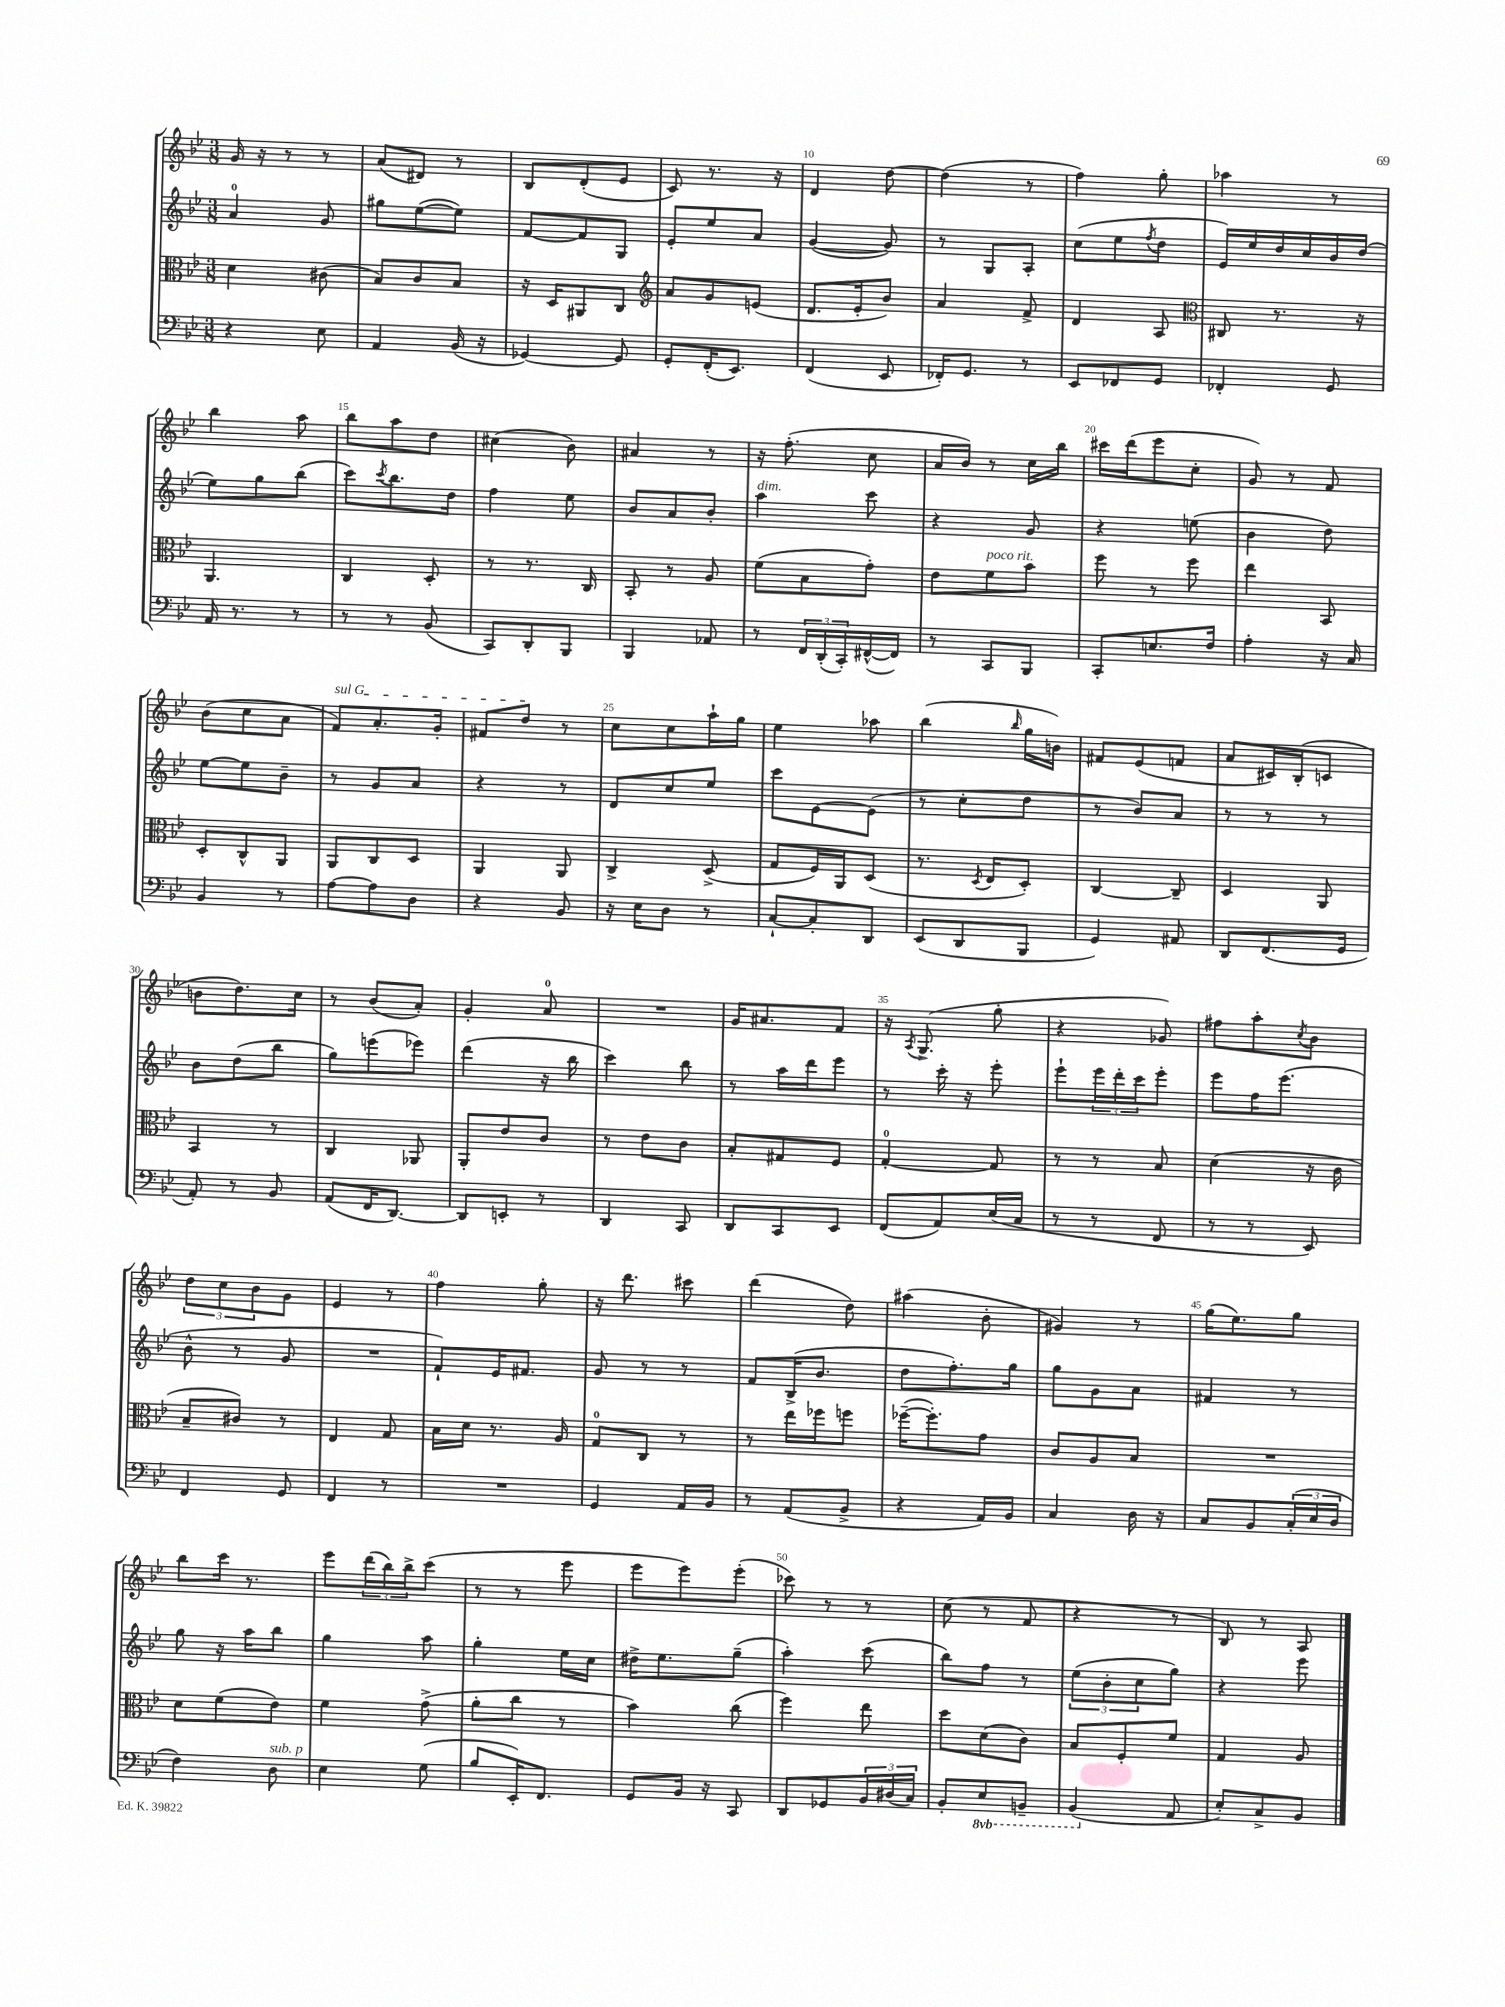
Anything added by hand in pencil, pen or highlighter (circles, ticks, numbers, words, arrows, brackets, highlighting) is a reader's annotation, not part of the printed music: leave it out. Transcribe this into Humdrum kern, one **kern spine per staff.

**kern	**kern	**kern	**kern
*staff4	*staff3	*staff2	*staff1
*clefF4	*clefC3	*clefG2	*clefG2
*k[b-e-]	*k[b-e-]	*k[b-e-]	*k[b-e-]
*M3/8	*M3/8	*M3/8	*M3/8
4r	4d\	4a/	16g/
.	.	.	16r
.	.	.	8r
8E-\	(8c#\	8g/	8r
=	=	=	=
4AA/	8B-/L)	8gg#\L	(8a/L
.	8c/	([8ee-\	8d#/J)
(16BB-/	8B-/J	8ee-\]J)	8r
16r	.	.	.
=	=	=	=
[4GG-/)	16r	[8f/L	8B-/L
.	16D/LK	.	.
.	8AA#/	8f/]	(8d'/
8GG-/]	8C/J	8G/J	8e-/J
=	=	=	=
*	*clefG2	*	*
8GG'/L	8a/L	8e-'/L	8c/)
(16FF'/K	8g/	8ee-/	8.r
8.EE-/J)	.	.	.
.	(8e/J	8a/J	.
.	.	.	16r
=	=	=	=
(4FF/	8.d/L	([4g/	4d/
.	16e-'/k	.	.
8EE-/	8b-/J)	8g/])	[8dd\
=	=	=	=
16FF-'/LK)	4a/	8r	(4dd\]
8.GG/J	.	.	.
.	.	8G/L	.
8r	8f^/	8A'/J	8r
=	=	=	=
8EE-/L	4d/	(8cc\L	4ff\)
8FF-/	.	8ee-\	.
.	.	8qff/	.
8GG/J	8A/	8dd\J	8gg'\
=	=	=	=
*	*clefC3	*	*
4FF-'/	8C#/	16e-/LL)	4aa-\
.	.	16ee-/	.
.	8.r	16dd/	.
.	.	16cc/	.
8GG/	.	16b-/	8r
.	16r	(16dd/JJ	.
=	=	=	=
16AA/	4.AA/	8ee-\L)	4bb-\
8.r	.	.	.
.	.	8gg\	.
8r	.	(8bb-\J	8aa\
=	=	=	=
8r	4C/	8ccc\L)	8bb-\L
.	.	8qccc/	.
8r	.	8.bb-\	8aa\
(8BB-/	8D'/	.	8dd\J
.	.	16dd\Jk	.
=	=	=	=
8CC/L)	8r	4ff\	(4cc#\
8DD'/	8.r	.	.
8BBB-/J	.	8ee-\	8b-\)
.	16C/	.	.
=	=	=	=
4BBB-/	8BB-'/	8b-/L	4a#/
.	8r	8a/	.
8AA-/	8A/	8b-'/J	8r
=	=	=	=
8r	(8f\L	4aa\	16r
.	.	.	(8.ff'\
24FF/LL	8B-\	.	.
(24DD'/	.	.	.
24CC'/)	.	.	.
([16FF#^^/	8g'\J)	8ccc\	8cc\
16FF#/]JJ)	.	.	.
=	=	=	=
8r	8e-\L	4r	16a/LL
.	.	.	16b-/JJ)
8CC/L	8f\	.	8r
8BBB-/J	8b-\J	8g/	16cc\LL
.	.	.	16bb-\JJ
=	=	=	=
8CC'/L	8ff\	4r	16ccc#\LL
.	.	.	(16ddd\J
8.E/	8r	.	8eee-\
.	8ff\	(8ee\	8cc'\J
16F/Jk	.	.	.
=	=	=	=
4A'\	4ee-\	4b-\	8g/)
.	.	.	8r
16r	8BB-/	8dd\)	8f/
16C/	.	.	.
=	=	=	=
4BB-/	8D'/L	[8ee-\L	(8b-\L
.	8C^^/	8ee-\]	8cc\
8r	8AA/J	8b-~\J	8a\J
=	=	=	=
[8A\L	8AA/L	8r	8f/L)
8A\]	8C/	8g/L	8.a'/
8D\J	8D/J	8a/J	.
.	.	.	16g'/Jk
=	=	=	=
4r	4AA/	4r	8f#/L
.	.	.	8dd/J
8BB-/	8AA/	8r	8r
=	=	=	=
16r	4C^/	8d/L	8cc\L
16E-\LK	.	.	.
8D\J	.	8cc/	8cc\
8r	(8D^/	8ee-/J	16aa`\L
.	.	.	16gg\JJ
=	=	=	=
[8C`/L	8G/L	8ccc\L	4ee-\
8C'/]	16F/L)	[8e-\	.
.	16AA/J	.	.
8DD/J	(8D/J	(8e-\]J	8aa-\
=	=	=	=
(8EE-/L	8.r	8r	(4bb-\
8DD/	.	8cc'\L	.
.	8qD/	.	.
.	16E-/LK	.	.
.	.	.	16qqbb-/
8BBB-/J	8D'/J)	8dd\J	16gg\LL
.	.	.	16b\JJ)
=	=	=	=
4GG/)	[4C/	8r	8f#/L
.	.	8b-/L)	(8e-/
8AA#/	8C~/]	8a/J	8f/J
=	=	=	=
8DD/L	4D/	8r	8a/L
(8.FF/	.	8r	16c#/L)
.	.	.	(16B-'/J
.	8AA/	8r	8c/J
16GG/Jk	.	.	.
=	=	=	=
8AA'/)	4BB-/	8b-\L	8b\L
8r	.	(8dd\	8.dd\)
8BB-/	8r	8bb-\J	.
.	.	.	16cc\Jk
=	=	=	=
(8AA/L	4C/	8gg\L)	8r
16FF/K	.	(8eee\	(8b-/L
[8.DD/J)	.	.	.
.	8AA-/	8eee-\J)	8a'/J)
=	=	=	=
8DD/]L	8AA'/L	(4ddd\	4g'/
8EE'/J	8e-/	.	.
8r	8c/J	16r	8a/
.	.	16bb-\	.
=	=	=	=
4DD/	8r	4ccc\)	4.r
.	8e-\L	.	.
8CC/	8c\J	8bb-\	.
=	=	=	=
8DD/L	8B-'/L	8r	16g/LK
.	.	.	8.a#/
8CC/	8G#/	16aa\LL	.
.	.	16ddd\J	.
8EE-/J	8F/J	8eee-\J	8f/J
=	=	=	=
(8FF/L	[4G'/	8r	16r
.	.	.	8qA/
.	.	.	(8.G^/
8AA/)	.	16ccc'\	.
.	.	16r	.
(16E-/L	8G/]	8eee-'\	8gg'\
16C/JJ	.	.	.
=	=	=	=
8r	8r	8eee-`\L	4r
8r	8r	24eee-\L	.
.	.	24ddd'\	.
.	.	24ccc\J	.
8FF/	8B-/	8eee-'\J	8g-/)
=	=	=	=
8r	(4d\	8eee-\L	8ff#\L
8r	.	16ff\K	8aa'\
.	.	(8.eee-\J	.
.	.	.	8qcc/
8EE-/)	16r	.	8b-\J
.	16c\	.	.
=	=	=	=
4FF/	8B-~/L	8b-^^\	12dd\L
.	.	.	12cc\
.	8c#/J)	8r	.
.	.	.	12b-\
8GG/	8r	8g/	8g\J
=	=	=	=
4FF/	4E-/	4.r	4e-/
8r	8G/	.	8r
=	=	=	=
4.r	16B-\LL	8f`/L)	4ff\
.	16d\JJ	.	.
.	8.r	16e-/K	.
.	.	8.f#/J	.
.	.	.	8gg'\
.	16A/	.	.
=	=	=	=
4GG/	8G/L	8g/	16r
.	.	.	8.ddd\
.	8C/J	8r	.
16AA/LL	8r	8r	8ccc#\
16BB-/JJ	.	.	.
=	=	=	=
8r	8r	8f/L	(4ddd\
(8AA/L	16ee-\LL	(16B-^/K	.
.	16ff-\J	8.b-/J	.
8BB-^/J	8ff\J	.	8dd\)
=	=	=	=
4r	([16ff-~\LK	8dd\L	(4aa#\
.	8.ff-'\])	.	.
.	.	8.ff'\)	.
16AA/LL)	8g\J	.	8b-'\
16BB-/JJ	.	16gg\Jk	.
=	=	=	=
4C/	8c/L	8gg\L	4g#/)
.	8A/	8g\	.
16D\	8B-/J	8a\J	8r
16r	.	.	.
=	=	=	=
8C/L	4.r	4f#/	(16gg\LK
.	.	.	8.ee-\)
8BB-/	.	.	.
(24C'/L	.	8r	8gg\J
24E-/	.	.	.
24D/JJ	.	.	.
=	=	=	=
4F\)	8d\L	8gg\	8bb-\L
.	(8f\	16r	16ccc\Jk
.	.	16aa\LK	8.r
8D\	8e-\J)	8bb-\J	.
=	=	=	=
4E-\	4f\	4gg\	8eee-\L
.	.	.	(24ddd\L
.	.	.	24bb-\)
.	.	.	24bb-^\J
(8G\	(8g^\	8aa\	(8ccc\J
=	=	=	=
8B-/L	8a'\L	4gg'\	8r
16EE-'/K)	8cc\J	.	8r
8.FF/J	.	.	.
.	8r	16ee-\LL	8eee-\
.	.	16cc\JJ	.
=	=	=	=
8GG/L	4b-\)	16dd#^\LK	8eee-\L
.	.	8.ee-\	.
16BB-/Jk	.	.	8eee-\)
16r	.	.	.
8CC/	(8cc\	(8gg~\J	(8eee-'\J
=	=	=	=
8DD/L	4ff\)	4aa'\)	8ccc-\)
8GG-/	.	.	8r
24BB-/L	8ee-\	(8ccc\	8r
(24D#/	.	.	.
24C/JJ)	.	.	.
=	=	=	=
8BB-'/L	8dd\L	8bb-\L)	(8cc\
8EE-/	(8d\	8ff\J	8r
8BBB~/J	8c\J)	8r	8f/
=	=	=	=
(4BBB-/	8B-/L	(12ee-\L	4r
.	.	12b-'\	.
.	8F'/	.	.
.	.	12cc\	.
8AA/	8f/J	8gg\J)	8r
=	=	=	=
8E-'/L)	4G/	4r	8B-/)
8C^/	.	.	8r
8BB-/J	8A/	8eee-\	8A/
==	==	==	==
*-	*-	*-	*-
